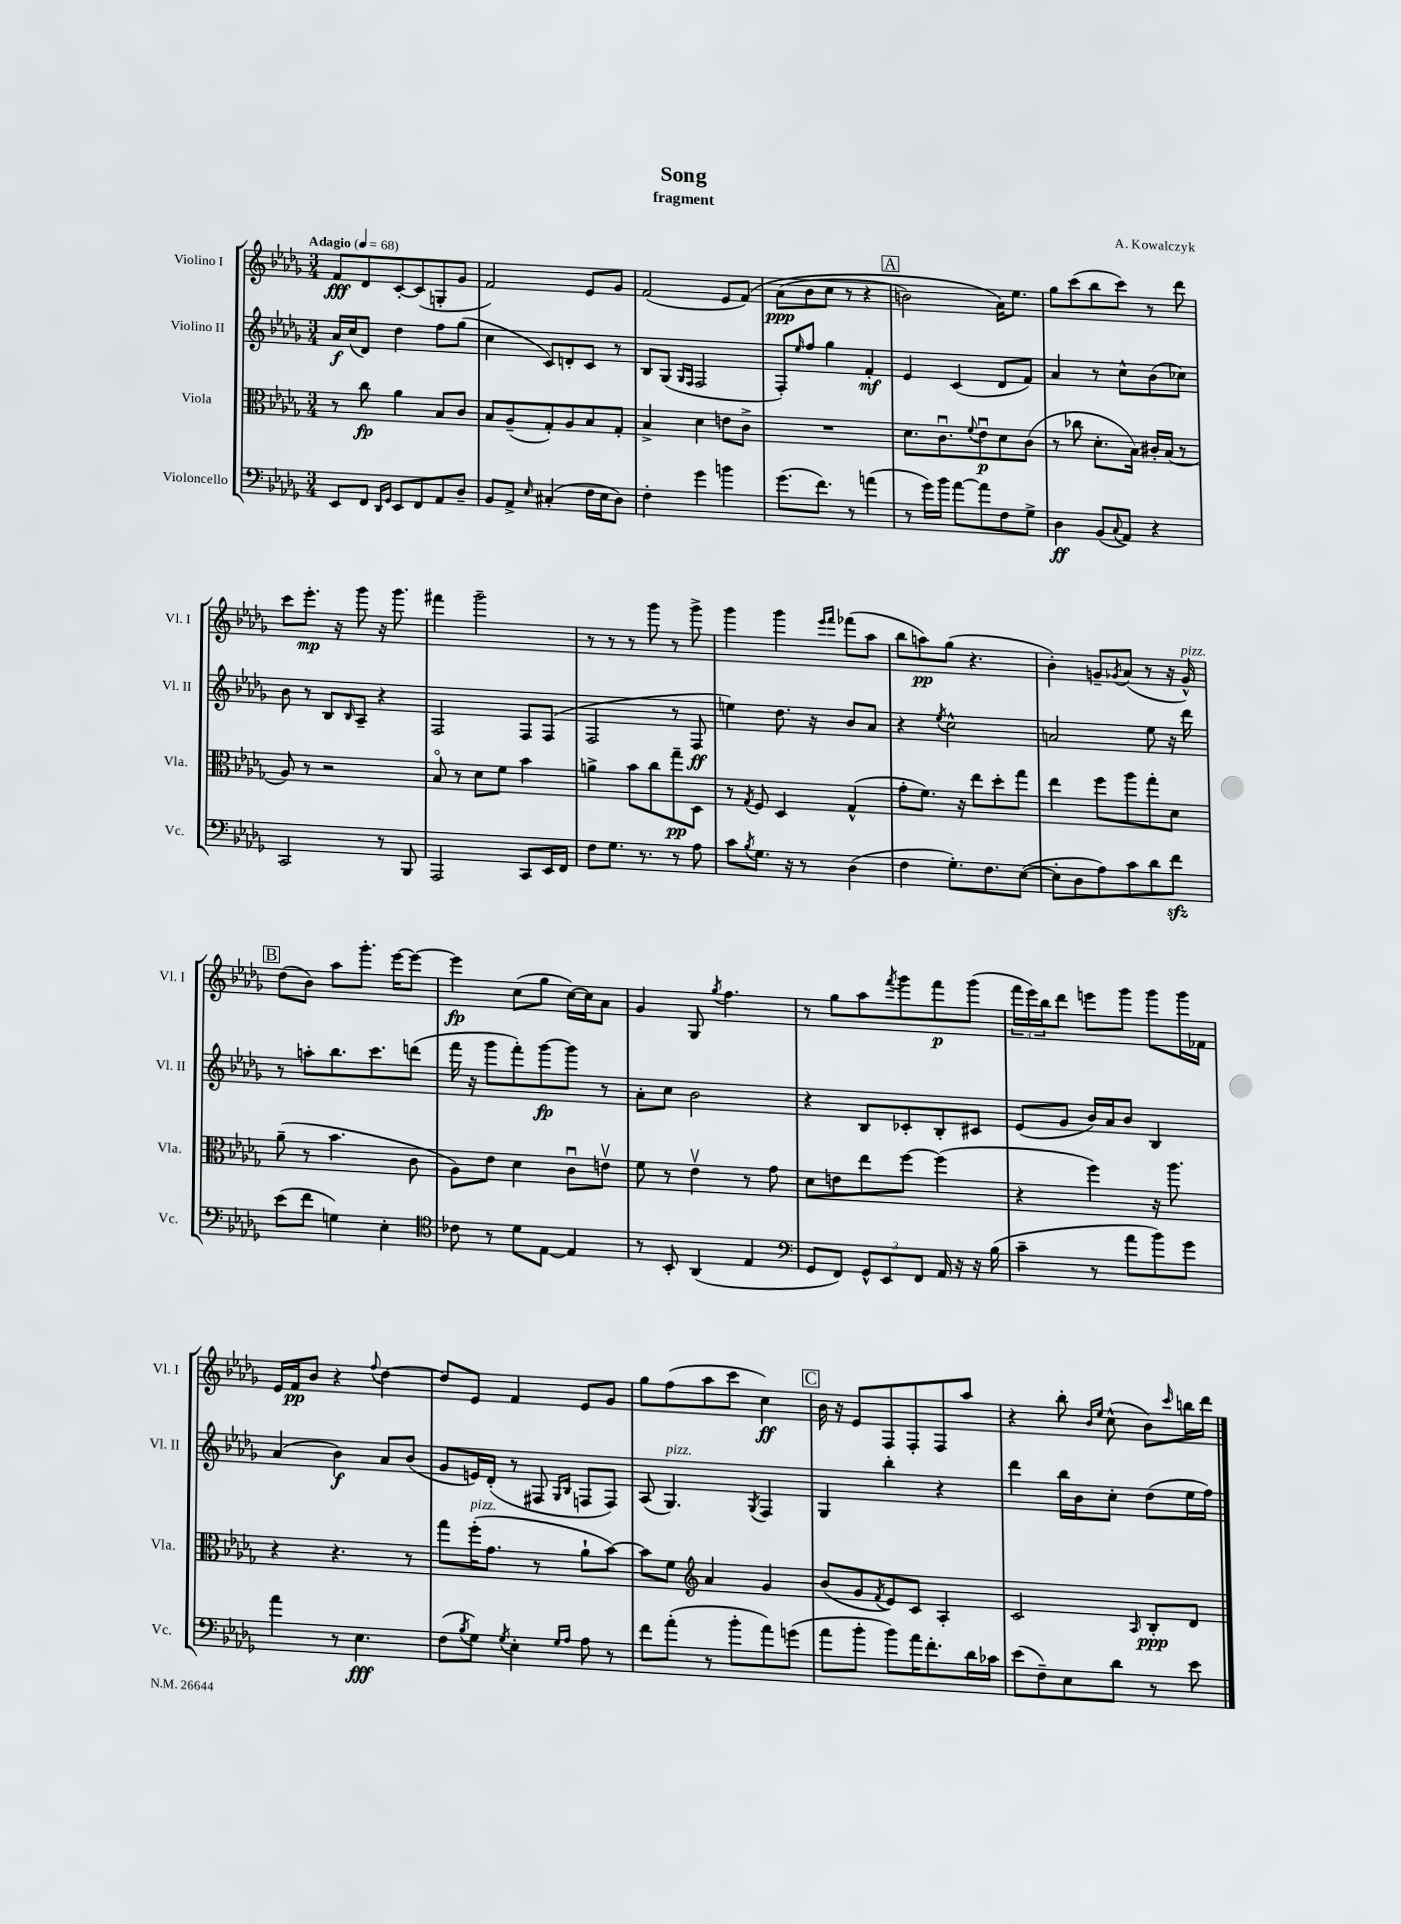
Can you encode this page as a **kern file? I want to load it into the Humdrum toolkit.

**kern	**kern	**kern	**kern
*staff4	*staff3	*staff2	*staff1
*clefF4	*clefC3	*clefG2	*clefG2
*k[b-e-a-d-g-]	*k[b-e-a-d-g-]	*k[b-e-a-d-g-]	*k[b-e-a-d-g-]
*M3/4	*M3/4	*M3/4	*M3/4
*MM68	*MM68	*MM68	*MM68
8EE-	8r	16a-	8f
.	.	(16cc	.
8FF	8cc	8d-)	8d-
16qqDD-	.	.	.
16qqGG-	.	.	.
8EE-	4a-	4dd-	[8c'
8FF	.	.	(8c]
8AA-	8B-	8ff	8G'
8D-~	8c	(8gg-	8g-
=	=	=	=
8BB-	8B-	4cc	2f)
8AA-^	(8A-~	.	.
16qqE-	.	.	.
(4C#'	8G-')	8c)	.
.	8A-	8d'	.
16F	8B-	8c	8e-
16E-	.	.	.
8D-)	8G-'	8r	8g-
=	=	=	=
4F'	4B-^	8B-	(2f
.	.	(8G-	.
.	.	16qqG-	.
.	.	16qqF	.
4g-	4d-	2F	.
4b	8e	.	8e-
.	8c^	.	&(8f)
=	=	=	=
(8.g-	2.r	8F')	(8a-
.	.	16qqee-	.
.	.	8ff	8b-
8.f)	.	.	.
.	.	4gg-	8cc
8r	.	.	8r
(4a	.	4f'	4r
=	=	=	=
8r	8.d-	4e-	2b)
16g-)	.	.	.
16b-	8.cu	.	.
[8a-	.	(4c	.
.	8qqf	.	.
8a-]	8e-u	.	.
8F	8d-	8d-	16a-&)
.	.	.	8.ee-
8G-^	(8c	8f)	.
=	=	=	=
4D-	8r	4a-	8gg-
.	8cc-	.	(8ccc
(8BB-	8.d-'	8r	8bb-
8qqC	.	.	.
8AA-)	.	8cc^^	8ccc)
.	16B-)	.	.
4r	16c#'	(8b-	8r
.	(16B-	.	.
.	8r	8cc-)	8ddd-
=	=	=	=
2CC	8A-)	8b-	8ccc
.	8r	8r	8.eee-'
.	2r	8B-	.
.	.	.	16r
.	.	16qqB-	.
.	.	8A-~	8ggg-
8r	.	4r	16r
.	.	.	8.ggg-
8BBB-	.	.	.
=	=	=	=
2AAA-	8B-o	2F	4fff#
.	8r	.	.
.	8d-	.	2ggg-~
.	8f	.	.
8CC	4b-	8F	.
16EE-	.	(8F	.
16FF	.	.	.
=	=	=	=
8F	4a^	2F	8r
8.G-	.	.	8r
.	8b-	.	8r
8.r	.	.	.
.	8cc	.	8ggg-
8r	8gg-~	8r	8r
8A-	8D-	8F	8ggg-^
=	=	=	=
8c	8r	4ee)	4ggg-
8qB-	8qG-	.	.
8.G-	8F	.	.
.	4D-	8.dd-	4ggg-
16r	.	.	.
8r	.	.	.
.	.	16r	.
.	.	.	16qqeee-
.	.	.	16qqfff
(4D-	(4G-^^	8b-	(8fff-
.	.	8a-	8aa-
=	=	=	=
4F	8g-'	4r	8bb-
.	8.f)	.	8aa)
.	.	8qee-	.
8.G-')	.	2cc^^	(8gg-
.	16r	.	.
.	8ee-	.	4.r
8.F	.	.	.
.	8dd-'	.	.
([8E-	8gg-	.	.
=	=	=	=
8E-']	4ee-	2a	4b-')
8D-	.	.	.
8A-)	8ff	.	8g~
.	.	.	8qg-
8c	8aa-	.	(8a-
8d-	8gg-'	8ee-	8r
8f	8d-	16r	16r
.	.	16ddd-	16g-^^)
=	=	=	=
(8e-	(8a-~	8r	(8dd-
8f	8r	8aa'	8b-)
4G)	4.b-	8.bb-	8aa-
.	.	.	8.ggg-'
.	.	8.ccc	.
4E-'	.	.	.
.	.	.	[16eee-
.	8c	(8ddd	8eee-_
=	=	=	=
*clefC4	*	*	*
8c-	8A-)	16fff	4eee-]
.	.	16r	.
8r	8e-	8ggg-	.
8d-	4d-	8fff')	(8cc
[8E-	.	[8ggg-	8gg-
4E-]	8cu	8ggg-]	[16cc)
.	.	.	16cc]
.	8ev	8r	8a-
=	=	=	=
8r	8f	8a-'	4g-
8BB-'	8r	8cc	.
(4AA-	4e-v	2b-	8G-
.	.	.	8qgg-
.	.	.	4.ff
4E-	8r	.	.
.	8g-	.	.
=	=	=	=
*clefF4	*	*	*
8GG-	8d-	4r	8r
8FF)	8e	.	8gg-
12GG-^^	8ee-	8B-	8aa-
12EE-	.	.	.
.	.	.	8qfff
.	[8ff	8c-'	8ggg-
12FF	.	.	.
16AA-	(4ff]	8B-'	8fff
16r	.	.	.
16r	.	8c#	(8ggg-
(16B-	.	.	.
=	=	=	=
4c~	4r	(8e-	24fff
.	.	.	24eee-)
.	.	.	24bb-
.	.	8g-	8ddd-
8r	4ff)	16b-)	8eee
.	.	16a-	.
8a-	.	8b-	8ggg-
8b-)	16r	4B-	8ggg-
.	8.aa-	.	.
8g-	.	.	16ggg-
.	.	.	16f-
=	=	=	=
4a-	4r	(4a-	16e-
.	.	.	16f
.	.	.	8b-
8r	4.r	4b-)	4r
4.E-	.	.	.
.	.	.	8qqff
.	.	8a-	[4dd-
.	8r	(8b-	.
=	=	=	=
(8F	8gg-	8g-	8dd-]
8qB-	.	.	.
8G-)	(16ff'	16e)	8e-
.	8.g-	(16d-'	.
8qG-	.	.	.
4E-'	.	8r	4f
.	8r	8F#	.
16qqG-	.	16qqG-	.
16qqA-	.	16qqB-	.
8A-	8a-`	8F	8e-
8r	[8b-)	8F)	8g-
=	=	=	=
8f	8b-]	(8A-	8gg-
(8a-'	8f	4.G-)	(8ff
*	*clefG2	*	*
8r	4a-	.	8aa-
8b-'	.	.	8ccc
.	.	8qG-	.
8a-)	4g-	4F	4cc)
(8g	.	.	.
=	=	=	=
8a-	(8b-	4G-	16b-
.	.	.	16r
8b-'	8g-	.	8e-
.	8qf	.	.
8b-)	8e-)	4bb-'	8F
16a-	8c	.	8F'
8.f'	.	.	.
.	4A-'	4r	8F
16d-	.	.	8aa-
16c-	.	.	.
=	=	=	=
(8e-	2c	4ddd-	4r
8F~)	.	.	.
8E-	.	16bb-	8bb-'
.	.	16b-	.
.	.	.	16qqb-
.	.	.	16qqee-
8d-	.	8cc'	(8cc^^
.	16qqA-	.	.
8r	8B-'	(8dd-	8b-)
.	.	.	16qqccc
8e-	8d-	16ee-	16bb
.	.	16ff)	16ddd-
==	==	==	==
*-	*-	*-	*-
